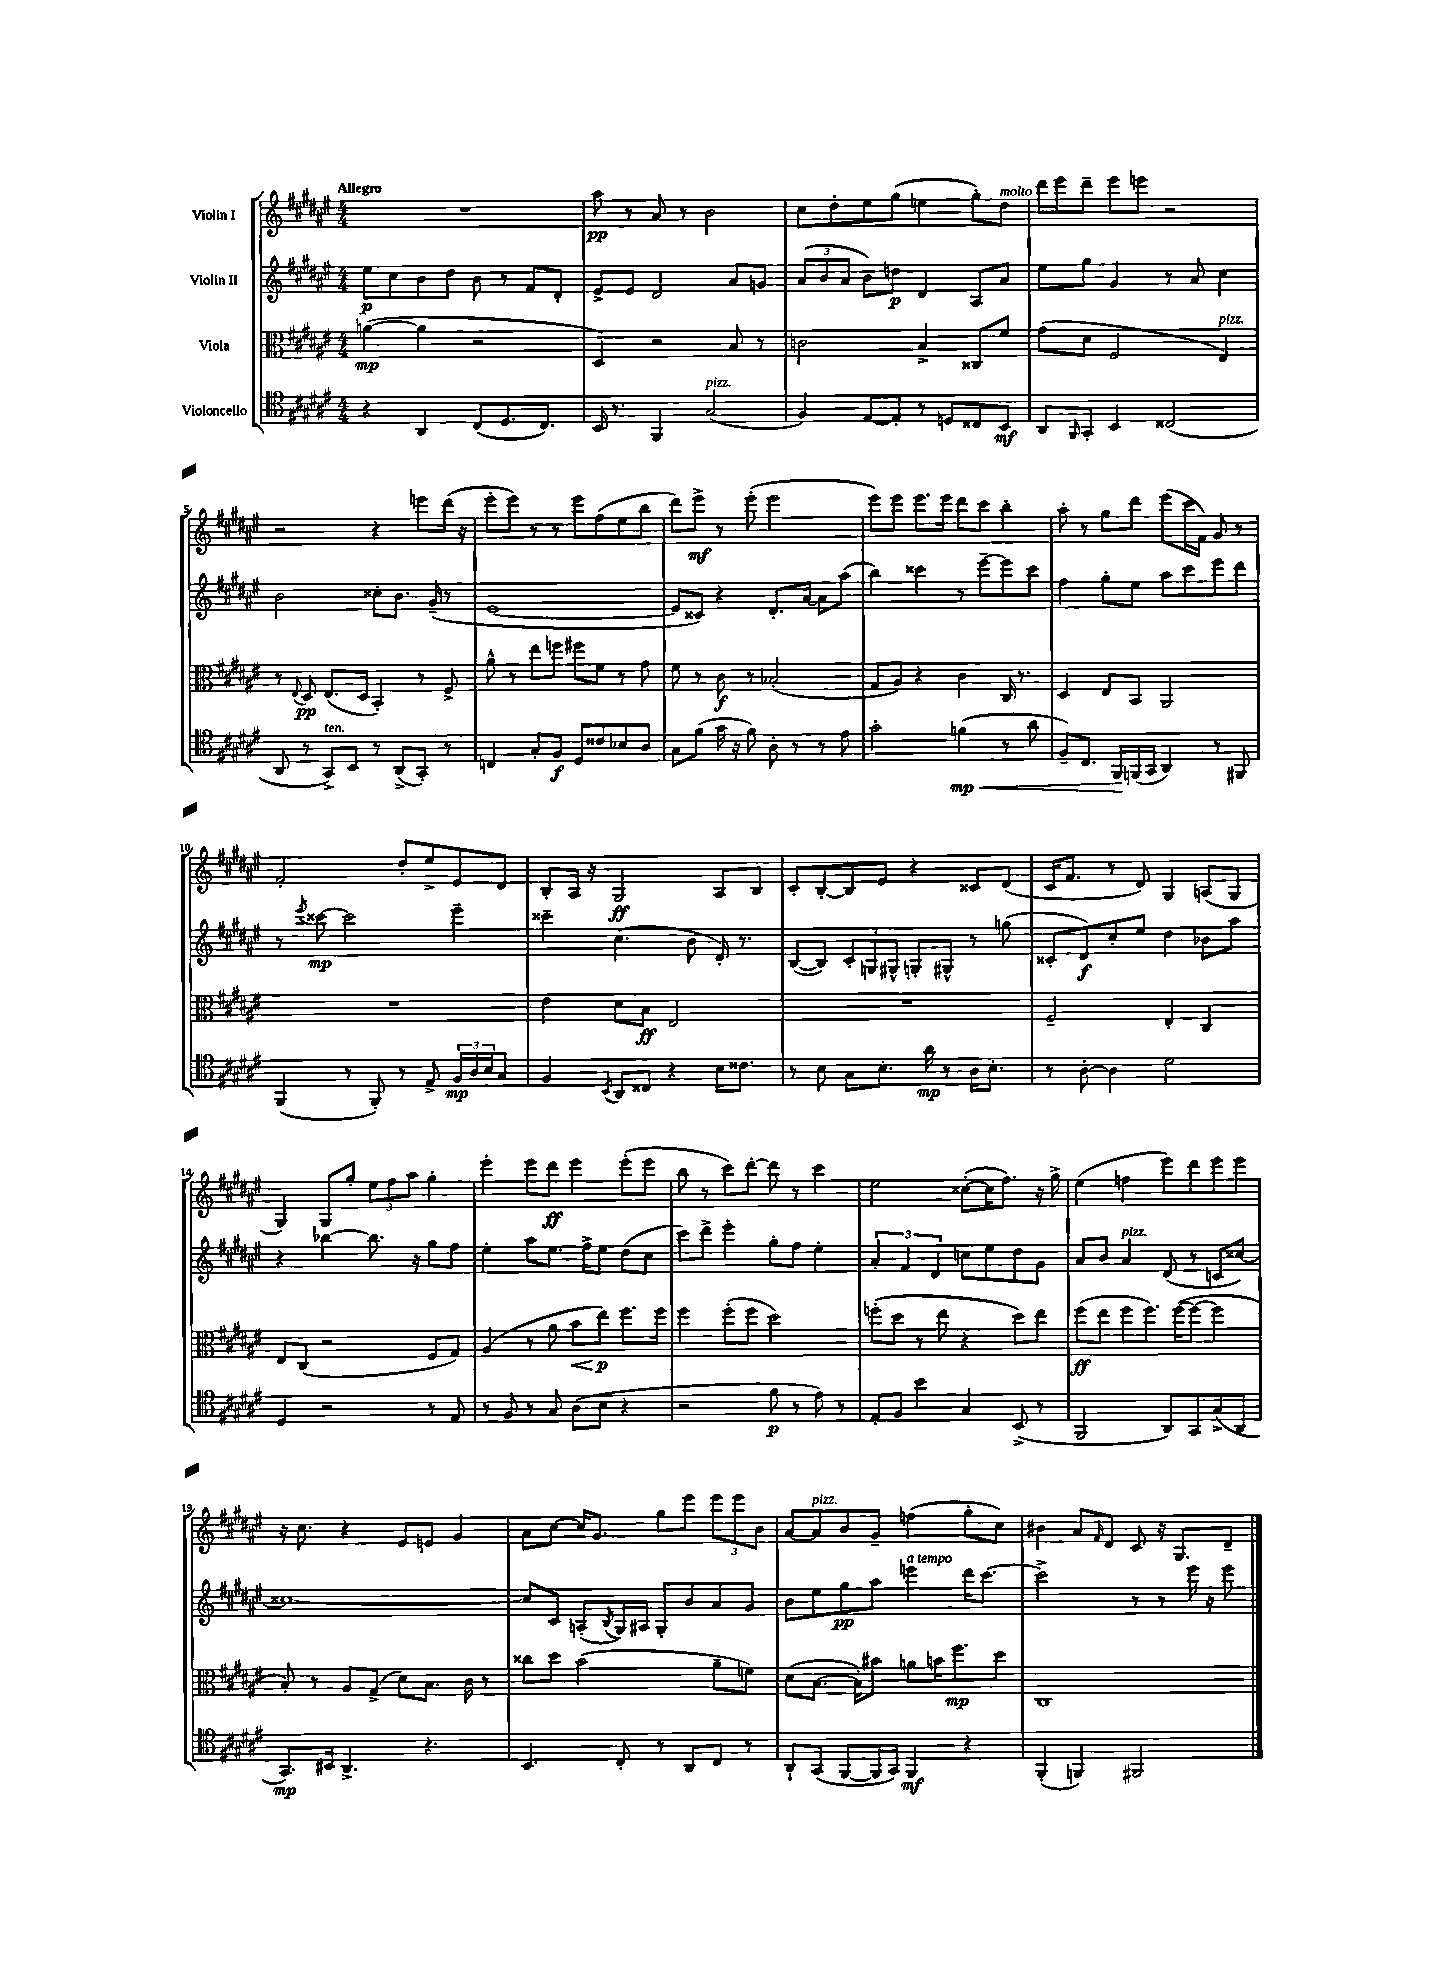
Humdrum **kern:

**kern	**dynam	**kern	**dynam	**kern	**dynam	**kern	**dynam
*part4	*part4	*part3	*part3	*part2	*part2	*part1	*part1
*staff4	*staff4	*staff3	*staff3	*staff2	*staff2	*staff1	*staff1
*I"Violoncello	*	*I"Viola	*	*I"Violin II	*	*I"Violin I	*
*clefC4	*	*clefC3	*	*clefG2	*	*clefG2	*
*k[f#c#g#d#a#e#]	*	*k[f#c#g#d#a#e#]	*	*k[f#c#g#d#a#e#]	*	*k[f#c#g#d#a#e#]	*
*M4/4	*	*M4/4	*	*M4/4	*	*M4/4	*
=1	=1	=1	=1	=1	=1	=1	=1
!	!	!	!	!	!	!LO:TX:a:B:t=Allegro	!
4r	.	([4an\	mp	8ee#\L	p	1r	.
.	.	.	.	8cc#\	.	.	.
4AA#/	.	4a\]	.	8b\	.	.	.
.	.	.	.	8dd#\J	.	.	.
(8C#/L	.	2r	.	8b\	.	.	.
8.D#/	.	.	.	8r	.	.	.
.	.	.	.	8f#/L	.	.	.
8.C#/J)	.	.	.	.	.	.	.
.	.	.	.	8d#'/J	.	.	.
=2	=2	=2	=2	=2	=2	=2	=2
16BB/	.	4D#/)	.	8e#^/L	.	8aa#\	pp
8.r	.	.	.	.	.	.	.
.	.	.	.	8e#/J	.	8r	.
4FF#/	.	2r	.	2d#/	.	8a#/	.
.	.	.	.	.	.	8r	.
!LO:TX:a:i:t=pizz.	!	!	!	!	!	!	!
(2G#/	.	.	.	.	.	2b\	.
.	.	8B/	.	8a#/L	.	.	.
.	.	8r	.	8gn/J	.	.	.
=3	=3	=3	=3	=3	=3	=3	=3
4F#/)	.	2cn\	.	(12a#/L	.	8cc#\L	.
.	.	.	.	12b/	.	.	.
.	.	.	.	.	.	8dd#'\	.
.	.	.	.	12a#/J	.	.	.
[8E#/L	.	.	.	8b\L)	.	8ee#\	.
8E#'/J]	.	.	.	8ddn\J	p	(8gg#\J	.
8r	.	4B^/	.	4d#/	.	4een\	.
8Dn/L	.	.	.	.	.	.	.
8C##X/	.	8C##X/L	.	8A#/L	.	8gg#'\L)	.
!	!	!	!	!	!	!LO:TX:a:i:t=molto	!
8BB/J	mf	8f#/J	.	8a#/J	.	8dd#\J	.
=4	=4	=4	=4	=4	=4	=4	=4
8AA#/L	.	(8g#\L	.	8ee#\L	.	16ddd#\LL	.
.	.	.	.	.	.	16eee#\J	.
16qqFF#/	.	.	.	.	.	.	.
8GG#'/J	.	8d#\J	.	8gg#\J	.	8ddd#~\J	.
4BB/	.	2F#/	.	4g#/	.	8eee#\L	.
.	.	.	.	.	.	8eeen\J	.
(2C##X/	.	.	.	8r	.	2r	.
.	.	.	.	8a#/	.	.	.
!	!	!LO:TX:a:i:t=pizz.	!	!	!	!	!
.	.	4E#/)	.	4cc#\	.	.	.
!!LO:LB:g=z
=5	=5	=5	=5	=5	=5	=5	=5
8AA#/	.	8r	.	2b\	.	2r	.
.	.	8qqE#/	.	.	.	.	.
8r	.	8D#/	pp	.	.	.	.
!LO:TX:a:i:t=ten.	!	!	!	!	!	!	!
8GG#^/L)	.	(8.E#/L	.	.	.	.	.
8BB/J	.	.	.	.	.	.	.
.	.	16D#/Jk	.	.	.	.	.
8r	.	4BB'/)	.	8cc##X'\L	.	4r	.
(8AA#^/L	.	.	.	8.b\J	.	.	.
8GG#'/J)	.	8r	.	.	.	8eeen\L	.
.	.	.	.	(16g#~/	.	.	.
8r	.	8F#^/	.	8r	.	(16ddd#\Jk	.
.	.	.	.	.	.	16r	.
=6	=6	=6	=6	=6	=6	=6	=6
4Cn/	.	8a#^^\	.	[1e#	.	8eee#'\L	.
.	.	8r	.	.	.	8eee#\J)	.
8G#'/L	.	8ee#\L	.	.	.	8r	.
8F#/J	f	8ffn\J	.	.	.	8r	.
8D#/L	.	8ff#X\L	.	.	.	8eee#\L	.
8c##X/	.	8f#\J	.	.	.	(8ff#\	.
8B-X/	.	8r	.	.	.	8ee#\	.
8A#/J	.	8g#\	.	.	.	8bb\J	.
=7	=7	=7	=7	=7	=7	=7	=7
8G#\L	.	8f#\	.	8e#/L]	.	8ddd#\L)	.
(8f#\J	.	8r	.	8c##X/J)	.	8eee#^\J	mf
16g#\	.	8c#\	f	4r	.	8r	.
16r	.	.	.	.	.	.	.
8f#\)	.	8r	.	.	.	(8eee#'\	.
8A#'\	.	(2B-X'/	.	8.d#'/L	.	2eee#\	.
8r	.	.	.	.	.	.	.
.	.	.	.	[16a#/Jk	.	.	.
8r	.	.	.	8a#\L]	.	.	.
8e#\	.	.	.	(8aa#\J	.	.	.
=8	=8	=8	=8	=8	=8	=8	=8
2g#'\	.	8G#/L	.	4bb\)	.	8eee#\L)	.
.	.	8A#/J)	.	.	.	8eee#\J	.
.	.	4r	.	4ccc##X\	.	8.eee#\L	.
.	.	.	.	.	.	16eee#\Jk	.
!	!LO:HP:b	!	!	!	!	!	!
(4fn\	< mp	4c#\	.	8r	.	8ddd#\L	.
.	.	.	.	[8eee#~\L	.	8ccc#\J	.
8r	.	16C#/	.	8eee#\]	.	4bb'\	.
.	.	8.r	.	.	.	.	.
8a#\	.	.	.	8ccc##\J	.	.	.
=9	=9	=9	=9	=9	=9	=9	=9
8F#~/L)	.	4D#/	.	4ff#\	.	8aa#'\	.
8.C#/J	.	.	.	.	.	8r	.
.	.	8E#/L	.	8gg#'\L	.	8gg#\L	.
16FF#/LL	.	.	.	.	.	.	.
(16FFn/	[	8BB/J	.	8ee#\J	.	8ddd#\J	.
16GG#/JJ	.	.	.	.	.	.	.
4AA#/)	.	2AA#/	.	8aa#\L	.	(8eee#\L	.
.	.	.	.	8ccc#\	.	16ccc#\L	.
.	.	.	.	.	.	16f#\JJ)	.
8r	.	.	.	8eee#\	.	8g#/	.
8FF#X/	.	.	.	8ddd#\J	.	8r	.
!!LO:LB:g=z
=10	=10	=10	=10	=10	=10	=10	=10
(4FF#/	.	1r	.	8r	.	2f#'/	.
.	.	.	.	8qeee#/	.	.	.
.	.	.	.	[8ccc##X\	mp	.	.
8r	.	.	.	2ccc##\]	.	.	.
8FF#'/)	.	.	.	.	.	.	.
8r	.	.	.	.	.	8dd#'/L	.
8E#^/	.	.	.	.	.	8ee#^/	.
24F#/LL	mp	.	.	4eee#~\	.	8e#/	.
24A#/	.	.	.	.	.	.	.
24B/J	.	.	.	.	.	.	.
8G#/J	.	.	.	.	.	8d#/J	.
=11	=11	=11	=11	=11	=11	=11	=11
4F#/	.	4e#\	.	4ccc##X~\	.	8B'/L	.
.	.	.	.	.	.	16A#/Jk	.
.	.	.	.	.	.	16r	.
8qBB/	.	.	.	.	.	.	.
8AA#/L	.	8d#\L	.	(4.cc#\	.	2G#/	ff
8C##X/J	.	8B\J	ff	.	.	.	.
4r	.	2E#/	.	.	.	.	.
.	.	.	.	8b\	.	.	.
16B\KL	.	.	.	16d#'/)	.	8A#/L	.
8.c##X\J	.	.	.	8.r	.	.	.
.	.	.	.	.	.	8B/J	.
=12	=12	=12	=12	=12	=12	=12	=12
8r	.	1r	.	([8B/L	.	8c#'/L	.
8B\	.	.	.	8B/J])	.	[8B'/	.
8G#\L	.	.	.	12c#'/L	.	8B/]	.
.	.	.	.	12Gn/	.	.	.
8.B'\J	.	.	.	.	.	8e#/J	.
.	.	.	.	12G#X^^/J	.	.	.
.	.	.	.	8Gn'/L	.	4r	.
16a#\	mp	.	.	.	.	.	.
8r	.	.	.	8G#X^^/J	.	.	.
16A#\KL	.	.	.	8r	.	8c##X/L	.
8.B'\J	.	.	.	.	.	.	.
.	.	.	.	(8ggn\	.	(8d#/J	.
=13	=13	=13	=13	=13	=13	=13	=13
8r	.	2F#~/	.	8c##X'/L	.	16c#/KL	.
.	.	.	.	.	.	8.f#/J	.
[8A#'\	.	.	.	8d#/)	f	.	.
4A#\]	.	.	.	8cc#'/	.	8r	.
.	.	.	.	8ee#/J	.	8d#/)	.
2d#\	.	4E#'/	.	4dd#\	.	4G#/	.
.	.	4C#/	.	8b-X\L	.	(8An/L	.
.	.	.	.	8aa#\J	.	8G#/J	.
!!LO:LB:g=z
=14	=14	=14	=14	=14	=14	=14	=14
4D#/	.	8E#/L	.	4r	.	4G#/)	.
.	.	(8C#/J	.	.	.	.	.
2r	.	2r	.	[4bb-X\	.	8G#/L	.
.	.	.	.	.	.	8gg#'/J	.
.	.	.	.	8.bb-\]	.	12ee#\L	.
.	.	.	.	.	.	12ff#\	.
.	.	.	.	.	.	12aa#\J	.
.	.	.	.	16r	.	.	.
8r	.	8F#/L	.	8gg#\L	.	4gg#'\	.
8E#/	.	8G#/J)	.	8ff#\J	.	.	.
=15	=15	=15	=15	=15	=15	=15	=15
8r	.	(4A#/	.	4ee#'\	.	4eee#'\	.
8F#/	.	.	.	.	.	.	.
8r	.	8r	.	8aa#\L	.	8eee#\L	.
8G#/	.	8a#\	.	8.ee#\J	.	8ddd#\J	ff
!	!	!	!LO:HP:b	!	!	!	!
(8A#\L	.	8b\L	<	.	.	4eee#\	.
.	.	.	.	16ff#^\KL	.	.	.
8B\J	.	8ee#\J)	p	8ee#\J	.	.	.
4r	.	8.ff#\L	[	(8dd#\L	.	(8eee#'\L	.
.	.	.	.	8cc#\J	.	8eee#\J	.
.	.	16ff#\Jk	.	.	.	.	.
=16	=16	=16	=16	=16	=16	=16	=16
2r	.	4ff#\	.	8ccc#\L)	.	8bb\	.
.	.	.	.	8ddd#^\J	.	8r	.
.	.	(8ff#'\L	.	4eee#'\	.	8ccc#\L)	.
.	.	8ff#\J	.	.	.	[8ddd#'\J	.
8f#\	p	2dd#\)	.	8gg#'\L	.	8ddd#\]	.
8r	.	.	.	8ff#\J	.	8r	.
8e#\)	.	.	.	4ee#'\	.	4ccc#\	.
8r	.	.	.	.	.	.	.
=17	=17	=17	=17	=17	=17	=17	=17
8E#'/L	.	(8ffn'\L	.	6a#'/	.	2ee#\	.
8F#/J	.	8dd#\J	.	.	.	.	.
.	.	.	.	6f#/	.	.	.
4b\	.	8r	.	.	.	.	.
.	.	.	.	6d#/	.	.	.
.	.	8ee#\	.	.	.	.	.
4G#/	.	4r	.	8ccn\L	.	([8cc##X'\L	.
.	.	.	.	8ee#\	.	16cc##\K]	.
.	.	.	.	.	.	8.ff#\J)	.
(8BB^/	.	8dd#\L)	.	8dd#\	.	.	.
8r	.	8ee#\J	.	8g#\J	.	16r	.
.	.	.	.	.	.	16gg#^\	.
=18	=18	=18	=18	=18	=18	=18	=18
2FF#/	.	(8ff#\L	ff	8a#/L	.	(4ee#\	.
.	.	8ee#\J	.	8b/J	.	.	.
!	!	!	!	!LO:TX:a:i:t=pizz.	!	!	!
.	.	8ff#\L	.	4a#/	.	4ffn\	.
.	.	8.ff#\J)	.	.	.	.	.
8AA#/L)	.	.	.	(8d#/	.	8eee#\L)	.
.	.	([16ff#\KL	.	.	.	.	.
8GG#/	.	8ff#\J_	.	8r	.	8ddd#\	.
(8G#^/	.	4ff#\]	.	8cn/L	.	8eee#\	.
8AA#/J	.	.	.	[8cc##X/J)	.	8eee#\J	.
!!LO:LB:g=z
=19	=19	=19	=19	=19	=19	=19	=19
8.GG#/L)	mp	8B'/)	.	1cc##X_	.	16r	.
.	.	.	.	.	.	8.cc#\	.
.	.	8r	.	.	.	.	.
16BB#X/Jk	.	.	.	.	.	.	.
4.AA#^/	.	8A#/L	.	.	.	4r	.
.	.	(8G#^/J	.	.	.	.	.
.	.	8d#\L)	.	.	.	8e#/L	.
4.r	.	8.B\J	.	.	.	8en/J	.
.	.	.	.	.	.	4g#/	.
.	.	16c#\	.	.	.	.	.
.	.	8r	.	.	.	.	.
=20	=20	=20	=20	=20	=20	=20	=20
4.BB/	.	8cc##X\L	.	8cc##/L]	.	8a#\L	.
.	.	8dd#\J	.	8c#/J	.	[8cc#\J	.
.	.	(2b\	.	(8An'/L	.	16cc#/KL]	.
.	.	.	.	.	.	8.g#/J	.
.	.	.	.	8qB/	.	.	.
8C#'/	.	.	.	16G#/L)	.	.	.
.	.	.	.	16A#X/JJ	.	.	.
8r	.	.	.	8G#'/L	.	8gg#\L	.
8AA#/L	.	.	.	8b/	.	8eee#\J	.
8C#/J	.	8a#~\L	.	8a#/	.	12eee#\L	.
.	.	.	.	.	.	12eee#\	.
8r	.	8fn\J)	.	8g#/J	.	.	.
.	.	.	.	.	.	12b\J	.
=21	=21	=21	=21	=21	=21	=21	=21
8AA#`/L	.	(8d#\L	.	8b\L	.	[8a#/L	.
!	!	!	!	!	!	!LO:TX:a:i:t=pizz.	!
(8GG#/J	.	[8.B\J	.	8ee#\	.	8a#/]	.
[8FF#/L	.	.	.	8gg#\	pp	8b/	.
.	.	16B'\KL])	.	.	.	.	.
16FF#/L]	.	8b#X\J	.	8aa#\J	.	8g#~/J	.
16GG#/JJ)	.	.	.	.	.	.	.
!	!	!	!	!LO:TX:a:i:t=a tempo	!	!	!
4FF#/	mf	8an\L	.	4eeen\	.	(4ffn\	.
.	.	16bn\K	.	.	.	.	.
.	.	8.ff#\	mp	.	.	.	.
4r	.	.	.	16ddd#\KL	.	8gg#'\L	.
.	.	.	.	[8.ccc#\J	.	.	.
.	.	8dd#\J	.	.	.	8cc#\J)	.
=22	=22	=22	=22	=22	=22	=22	=22
(4FF#'/	.	1C#	.	2ccc#^\]	.	4b#X\	.
4FFn/)	.	.	.	.	.	8a#/L	.
.	.	.	.	.	.	16qqf#/	.
.	.	.	.	.	.	8d#/J	.
2FF#X/	.	.	.	8r	.	8c#/	.
.	.	.	.	8r	.	16r	.
.	.	.	.	.	.	8.G#/L	.
.	.	.	.	16eee#\	.	.	.
.	.	.	.	16r	.	.	.
.	.	.	.	8eee#\	.	8d#~/J	.
==	==	==	==	==	==	==	==
*-	*-	*-	*-	*-	*-	*-	*-
